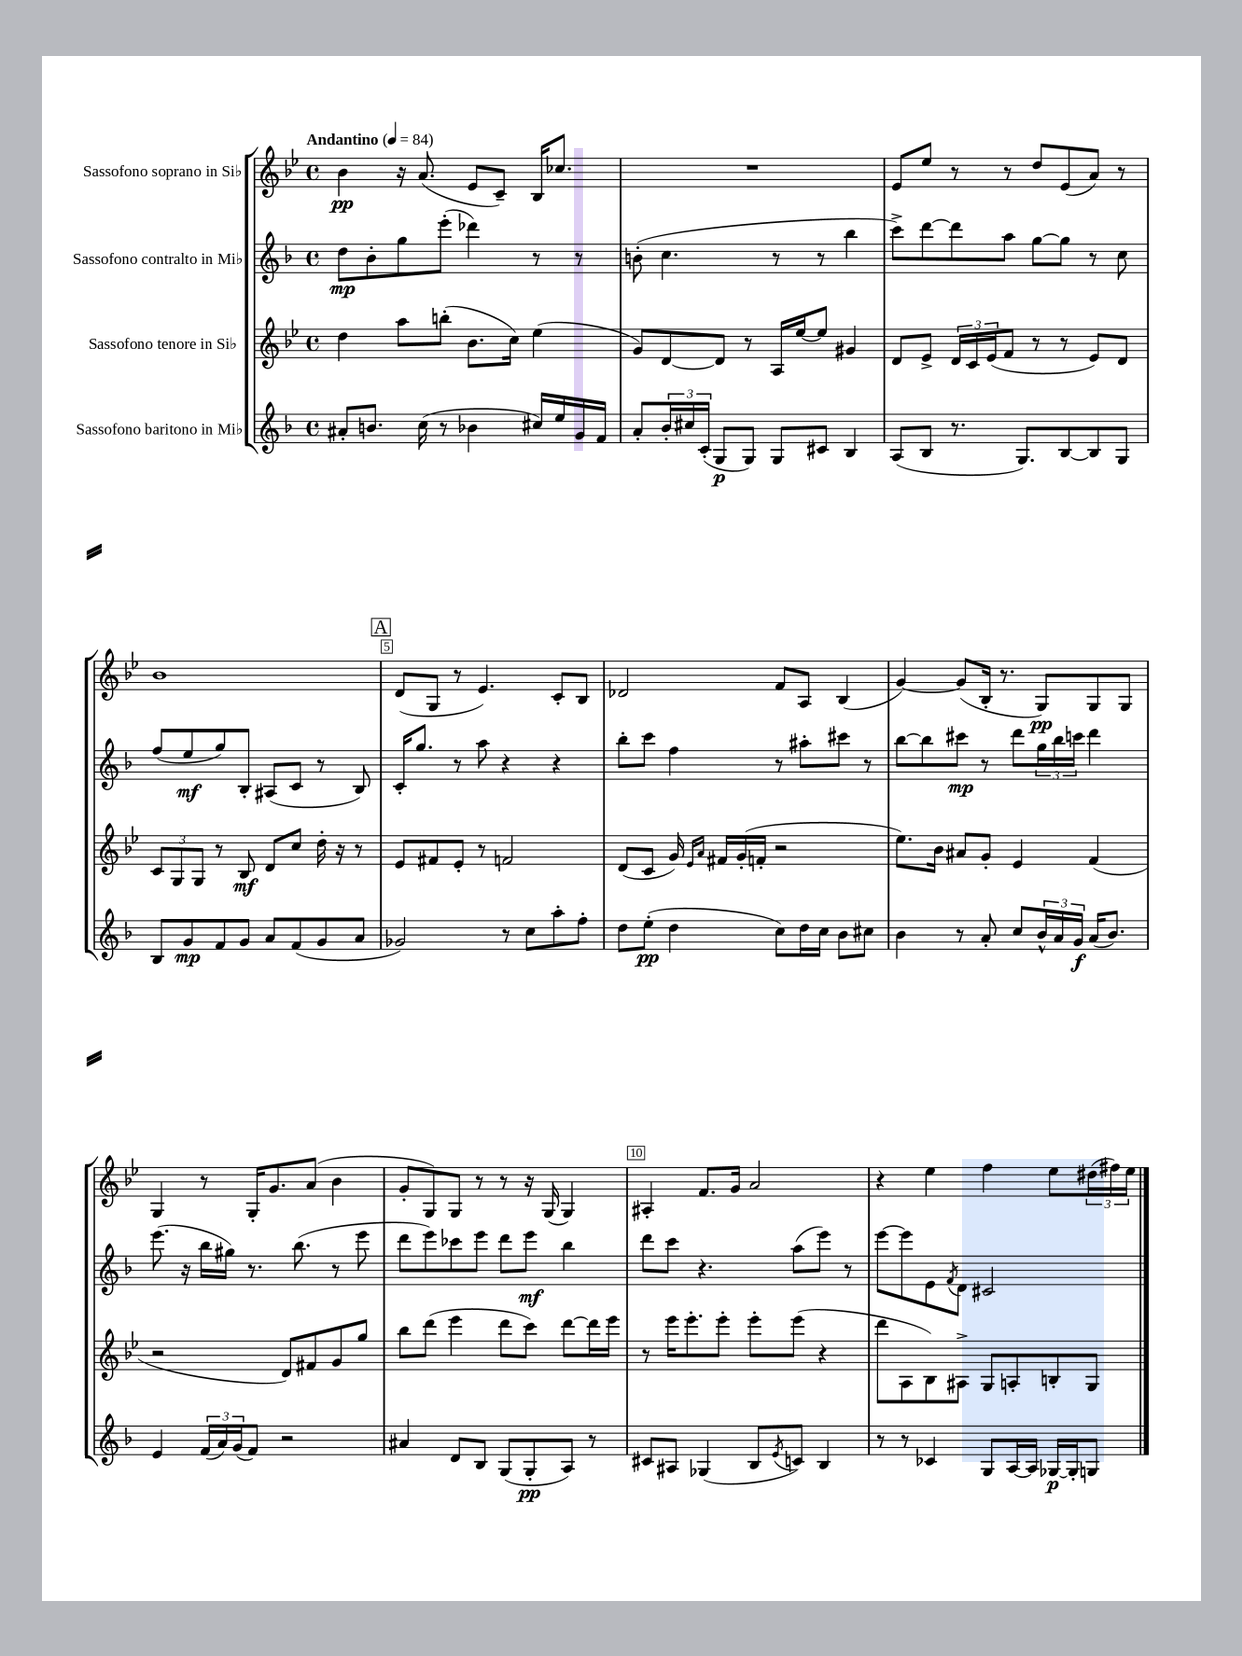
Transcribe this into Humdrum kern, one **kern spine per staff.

**kern	**kern	**kern	**kern
*staff4	*staff3	*staff2	*staff1
*clefG2	*clefG2	*clefG2	*clefG2
*k[b-]	*k[b-e-]	*k[b-]	*k[b-e-]
*M4/4	*M4/4	*M4/4	*M4/4
*met(c)	*met(c)	*met(c)	*met(c)
*MM84	*MM84	*MM84	*MM84
8a#'	4dd	8dd	4b-
8.b	.	8b-'	.
.	8aa	8gg	16r
(16cc	.	.	(8.a
8r	(8bb'	(8eee'	.
4b-	8.b-	4ddd-)	8e-
.	.	.	8c~)
.	16cc)	.	.
16cc#)	(4ee-	8r	16B-
16ee	.	.	8.cc-
16g	.	8r	.
16f	.	.	.
=	=	=	=
8a'	8g)	(8b'	1r
24b-'	[8d	4.cc	.
24cc#	.	.	.
(24c'	.	.	.
8G	8d]	.	.
8G)	8r	.	.
8G	16A	8r	.
.	[16ee-	.	.
8c#	8ee-]	8r	.
4B-	4g#	4bb-	.
=	=	=	=
(8A	8d	8ccc^)	8e-
8B-	8e-^	[8ddd	8ee-
8.r	24d	8ddd]	8r
.	24c	.	.
.	(24e-	.	.
.	8f	8aa	8r
8.G)	.	.	.
.	8r	[8gg	8dd
[8B-	8r	8gg]	(8e-
8B-]	8e-)	8r	8a)
8G	8d	8cc	8r
=	=	=	=
8B-	12c	(8ff	1b-
.	12G	.	.
8g	.	8ee	.
.	12G	.	.
8f	8r	8gg)	.
8g	8B-	8B-'	.
8a	8d	(8A#	.
(8f	8cc	8c	.
8g	16dd'	8r	.
.	16r	.	.
8a	8r	8B-)	.
=	=	=	=
2g-)	8e-	16c'	(8d
.	.	8.gg	.
.	8f#	.	8G
.	8e-'	8r	8r
.	8r	8aa	4.e-)
8r	2f	4r	.
8cc	.	.	.
8aa'	.	4r	8c'
8ff'	.	.	8B-
=	=	=	=
8dd	(8d	8bb-'	2d-
(8ee'	8c	8ccc	.
4dd	16g)	4ff	.
.	16qqe-	.	.
.	16qqa	.	.
.	16f#	.	.
.	(16g'	.	.
.	16f'	.	.
8cc)	2r	8r	8f
16dd	.	8aa#'	8A
16cc	.	.	.
8b-	.	8ccc#	(4B-
8cc#	.	8r	.
=	=	=	=
4b-	8.ee-)	[8bb-	[4g)
.	.	8bb-]	.
.	16b-	.	.
8r	8a#	8ccc#	(8g]
8a'	8g'	8r	16B-'
.	.	.	8.r
8cc	4e-	8ddd	.
24b-^^	.	24gg	8G)
24a	.	24bb-	.
24g	.	24ccc	.
(16a	(4f	4ddd	8G
8.b-)	.	.	.
.	.	.	8G
=	=	=	=
4e	2r	(8.eee	4G
.	.	16r	.
(24f	.	16bb-	8r
24a)	.	.	.
.	.	16gg#)	.
(24g	.	.	.
8f)	.	8.r	16G'
.	.	.	8.g
2r	8d)	.	.
.	.	(8.bb-	.
.	8f#	.	(8a
.	8g	8r	4b-
.	8gg	8eee	.
=	=	=	=
4a#	8bb-	8ddd	8g'
.	(8ddd	8eee)	8G)
8d	4eee-	8ccc-	8G
8B-	.	8eee	8r
(8G	8ddd	8ddd	8r
8G'	8ccc)	8eee	16r
.	.	.	(16G
8A)	[8ddd	4bb-	4G)
8r	16ddd]	.	.
.	16eee-	.	.
=	=	=	=
8c#	8r	8ddd	4A#'
8A#	16eee-	8ccc	.
.	8.eee-'	.	.
(4G-	.	4.r	8.f
.	8eee-'	.	.
.	.	.	16g
8B-	8eee-'	.	2a
8qe	.	.	.
8c)	(8eee-	(8aa	.
4B-	4r	8eee)	.
.	.	8r	.
=	=	=	=
8r	8ddd	[8eee	4r
8r	8A	8eee]	.
4c-	8B-)	8e	4ee-
.	.	8qf	.
.	8A#^	8d	.
8G	8G	2c#	4ff
[16A	8A'	.	.
16A]	.	.	.
[16G-	8B'	.	8ee-
16G-']	.	.	.
8G	8G	.	(24dd#
.	.	.	24ff#)
.	.	.	24ee-
==	==	==	==
*-	*-	*-	*-
